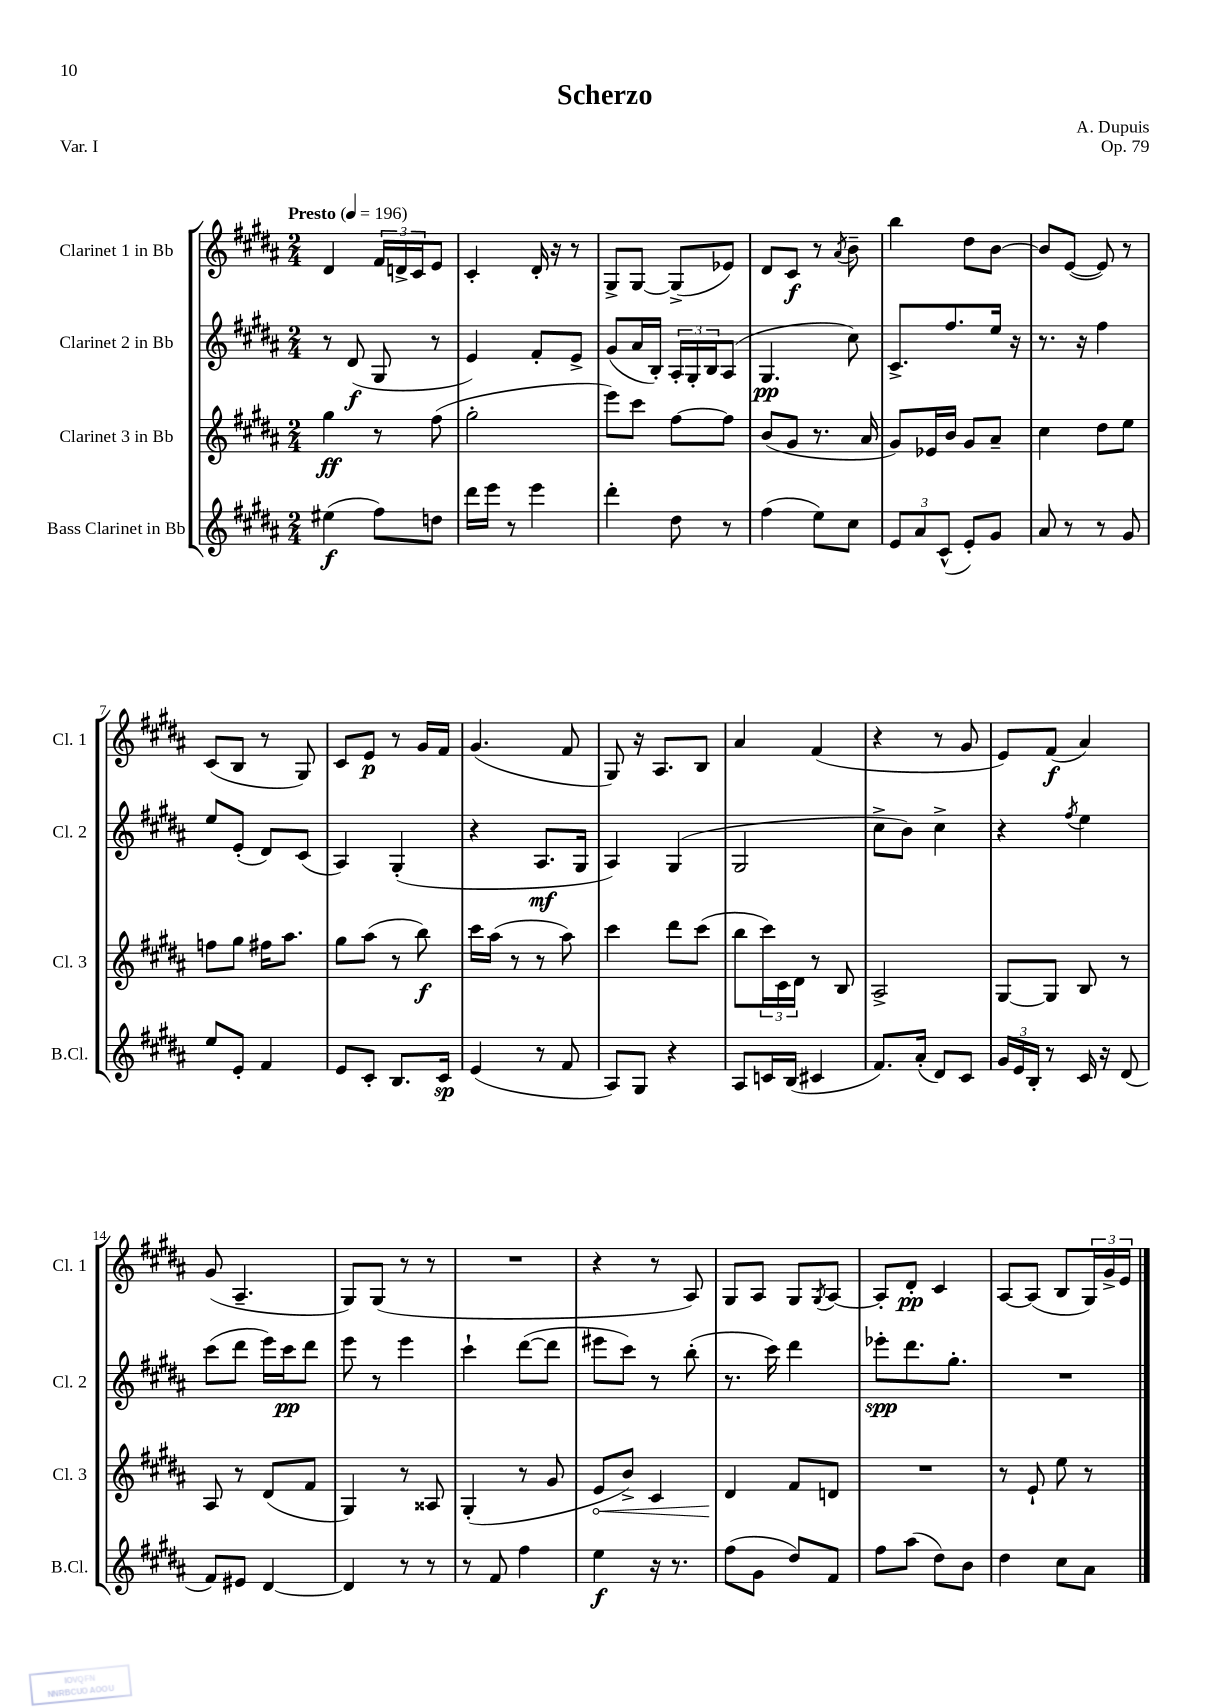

**kern	**kern	**kern	**kern
*staff4	*staff3	*staff2	*staff1
*clefG2	*clefG2	*clefG2	*clefG2
*k[f#c#g#d#a#]	*k[f#c#g#d#a#]	*k[f#c#g#d#a#]	*k[f#c#g#d#a#]
*M2/4	*M2/4	*M2/4	*M2/4
*MM196	*MM196	*MM196	*MM196
(4ee#	4gg#	8r	4d#
.	.	(8d#	.
8ff#)	8r	8G#	24f#
.	.	.	24d^
.	.	.	24c#
8dd	(8ff#	8r	8e
=	=	=	=
16ddd#	2gg#'	4e)	4c#'
16eee	.	.	.
8r	.	.	.
4eee	.	8f#'	16d#'
.	.	.	16r
.	.	8e^	8r
=	=	=	=
4ddd#'	8eee)	(8g#	8G#^
.	8ccc#	16a#	[8G#
.	.	16B')	.
8dd#	[8ff#	24A#'	(8G#^]
.	.	24G#'	.
.	.	24B	.
8r	8ff#]	(8A#	8e-)
=	=	=	=
(4ff#	(8b	4.G#	8d#
.	8g#	.	8c#
8ee)	8.r	.	8r
.	.	.	8qa#
8cc#	.	8cc#)	8b~
.	16a#	.	.
=	=	=	=
12e	8g#)	8.c#^	4bb
12a#	.	.	.
.	16e-	.	.
(12c#^^	.	.	.
.	16b	8.ff#	.
8e')	8g#	.	8dd#
8g#	8a#~	16ee	[8b
.	.	16r	.
=	=	=	=
8a#	4cc#	8.r	8b]
8r	.	.	([8e
.	.	16r	.
8r	8dd#	4ff#	8e])
8g#	8ee	.	8r
=	=	=	=
8ee	8ff	8ee	(8c#
8e'	8gg#	(8e'	8B
4f#	16ff#	8d#)	8r
.	8.aa#	.	.
.	.	(8c#	8G#)
=	=	=	=
8e	8gg#	4A#)	8c#
8c#'	(8aa#	.	8e
8.B	8r	(4G#'	8r
.	8bb)	.	16g#
16c#	.	.	16f#
=	=	=	=
(4e	16ccc#	4r	(4.g#
.	(16aa#	.	.
.	8r	.	.
8r	8r	8.A#	.
8f#	8aa#)	.	8f#
.	.	16G#	.
=	=	=	=
8A#)	4ccc#	4A#)	8G#)
8G#	.	.	16r
.	.	.	8.A#
4r	8ddd#	(4G#	.
.	(8ccc#	.	8B
=	=	=	=
8A#	8bb	2G#	4a#
16c	24ccc#)	.	.
.	24c#	.	.
(16B	.	.	.
.	24d#	.	.
4c#	8r	.	(4f#
.	8B	.	.
=	=	=	=
8.f#)	2A#^	8cc#^	4r
.	.	8b)	.
(16a#'	.	.	.
8d#)	.	4cc#^	8r
8c#	.	.	8g#
=	=	=	=
24g#	[8G#	4r	8e)
24e	.	.	.
24B'	.	.	.
8r	8G#]	.	(8f#
.	.	8qff#	.
16c#	8B	4ee	4a#)
16r	.	.	.
(8d#	8r	.	.
=	=	=	=
8f#)	8A#	(8ccc#	(8g#
8e#	8r	8ddd#	4.A#~
[4d#	(8d#	16eee)	.
.	.	16ccc#	.
.	8f#	8ddd#	.
=	=	=	=
4d#]	4G#)	8eee	8G#)
.	.	8r	(8G#
8r	8r	4eee	8r
8r	8A##	.	8r
=	=	=	=
8r	(4G#'	4ccc#`	2r
8f#	.	.	.
4ff#	8r	([8ddd#	.
.	8g#	8ddd#]	.
=	=	=	=
4ee	8e	8eee#	4r
.	8b^)	8ccc#)	.
16r	4c#	8r	8r
8.r	.	.	.
.	.	(8bb'	8A#)
=	=	=	=
(8ff#	4d#	8.r	8G#
8g#	.	.	8A#
.	.	16ccc#)	.
8dd#)	8f#	4ddd#	8G#
.	.	.	8qG#
8f#	8d	.	[8A#
=	=	=	=
8ff#	2r	8eee-'	8A#']
(8aa#	.	8.ddd#	8d#'
8dd#)	.	.	4c#
.	.	8.gg#'	.
8b	.	.	.
=	=	=	=
4dd#	8r	2r	[8A#
.	8e`	.	(8A#]
8cc#	8ee	.	8B
8a#	8r	.	24G#)
.	.	.	24g#^
.	.	.	24e
==	==	==	==
*-	*-	*-	*-
